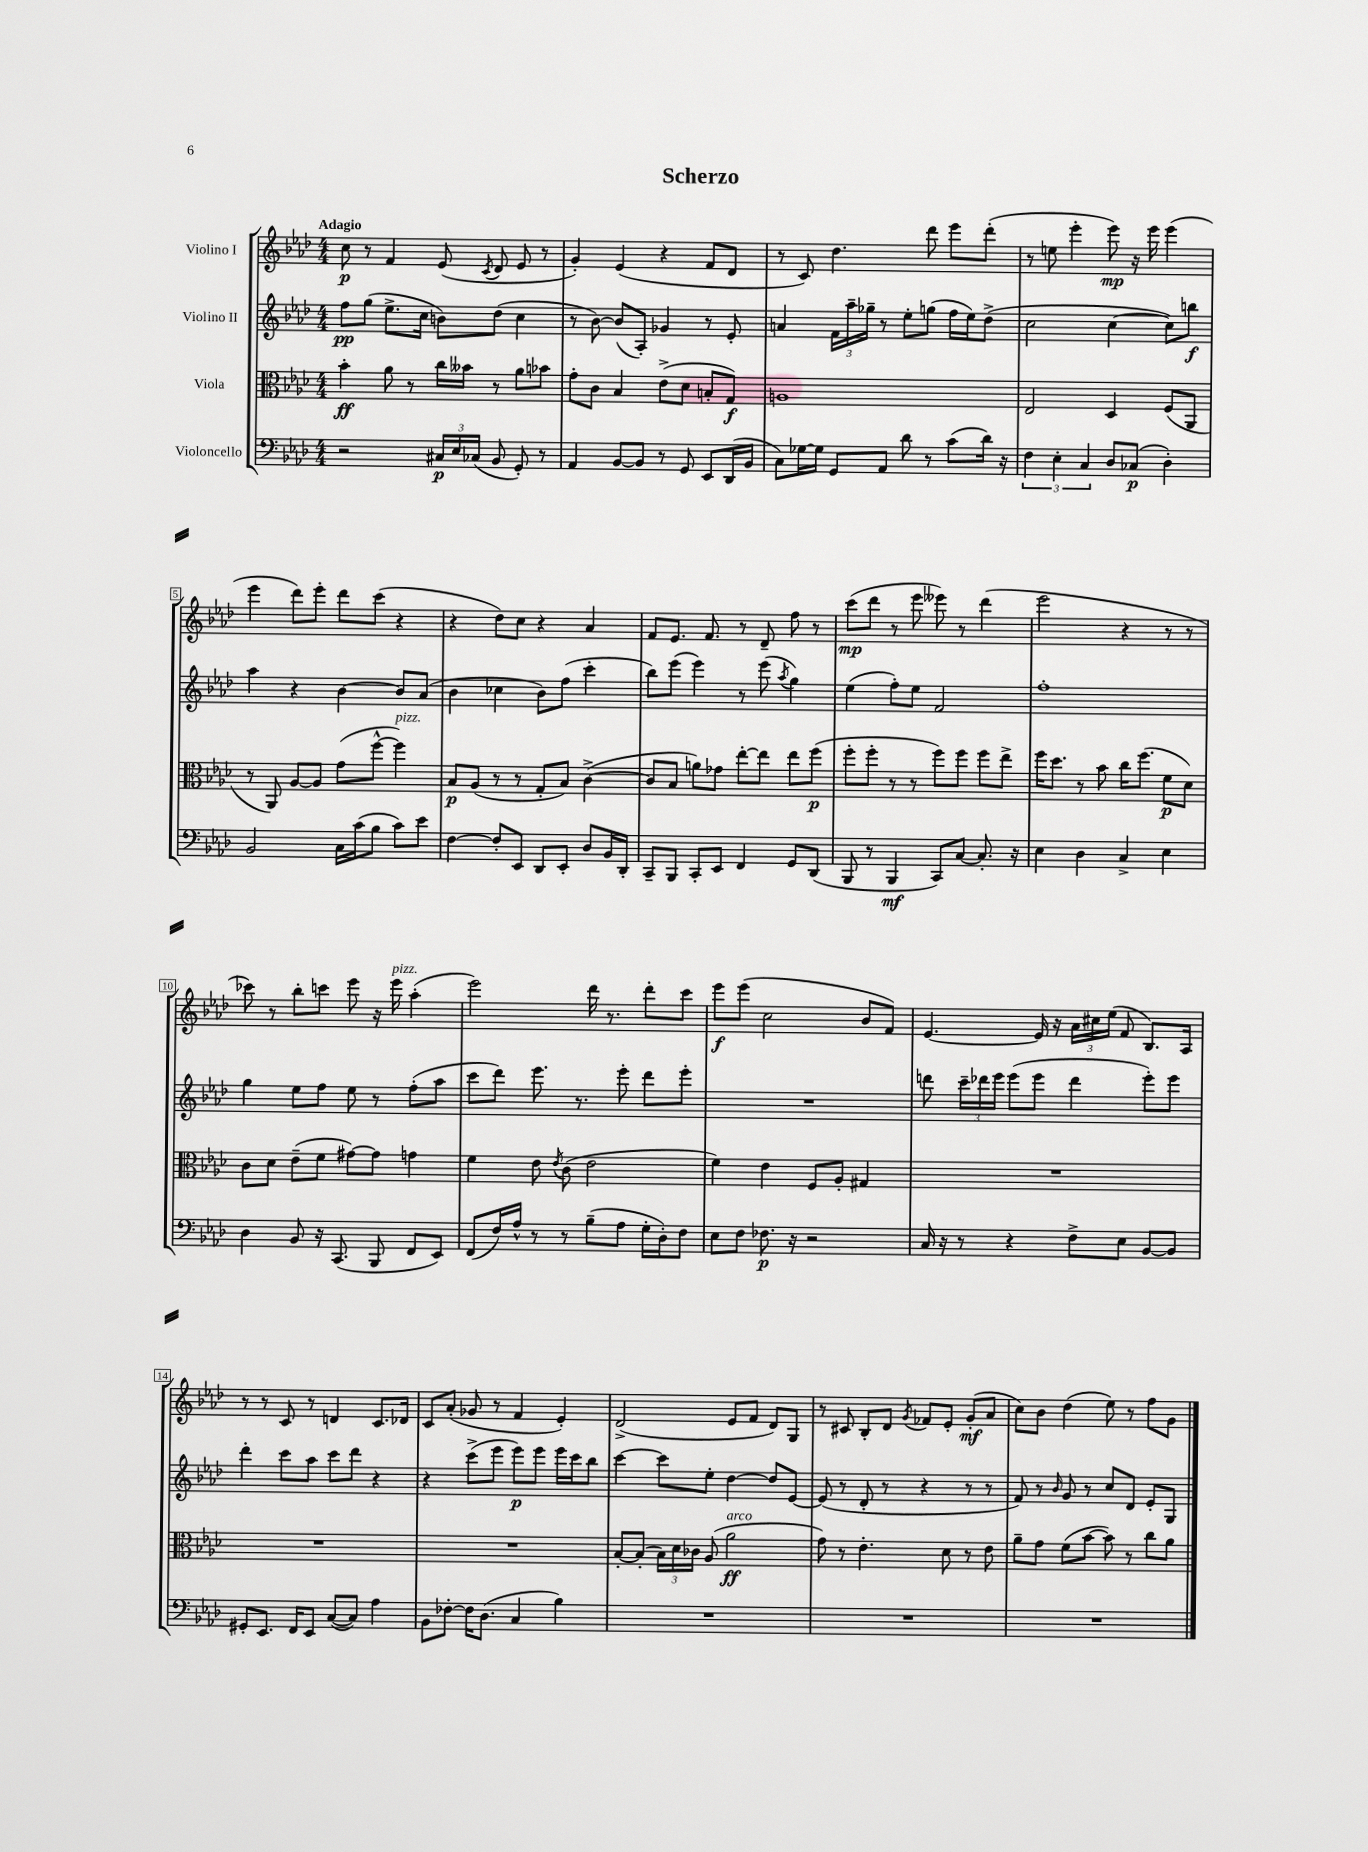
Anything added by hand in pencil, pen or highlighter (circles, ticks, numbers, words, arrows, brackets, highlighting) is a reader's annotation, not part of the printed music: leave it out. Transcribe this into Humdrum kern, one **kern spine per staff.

**kern	**kern	**kern	**kern
*staff4	*staff3	*staff2	*staff1
*clefF4	*clefC3	*clefG2	*clefG2
*k[b-e-a-d-]	*k[b-e-a-d-]	*k[b-e-a-d-]	*k[b-e-a-d-]
*M4/4	*M4/4	*M4/4	*M4/4
2r	4b-'	8ff	8cc
.	.	(8gg	8r
.	8a-	8.ee-^	4f
.	8r	.	.
.	.	16cc	.
24C#	16cc	8b)	(8e-
24E-	.	.	.
.	16b--	.	.
(24C-	.	.	.
.	.	.	8qc
8BB-	8r	(8dd-	8d-
8GG')	8a-	4cc	8e-
8r	8b-	.	8r
=	=	=	=
4AA-	8g'	8r	4g')
.	8c	[8b-)	.
[8BB-	4B-	(8b-]	(4e-
8BB-]	.	8A-')	.
8r	(8e-^	4g-	4r
8GG	8d-	.	.
8EE-	8B'	8r	8f
(16DD-	8G)	8e-'	8d-
16BB-	.	.	.
=	=	=	=
8C)	1A	4a	8r
[16G-	.	.	8c)
16G-]	.	.	.
8GG	.	24f	4.dd-
.	.	24aa-~	.
.	.	24gg-~	.
8AA-	.	8r	.
8d-	.	8ee-'	.
8r	.	(8gg	8ddd-
(8c	.	16ff	8eee-
.	.	16ee-)	.
16d-)	.	(8dd-^	(8ddd-'
16r	.	.	.
=	=	=	=
6F	2E-	2cc	8r
.	.	.	8ee
6E-'	.	.	.
.	.	.	4eee-'
6C	.	.	.
8D-	4D-	[4cc	8eee-)
(8C-	.	.	16r
.	.	.	16eee-
4D-')	(8F	8cc])	(4eee-
.	8AA-	8bb	.
=	=	=	=
2BB-	8r	4aa-	4eee-
.	8AA-)	.	.
.	[8A-	4r	8ddd-)
.	8A-]	.	8eee-'
16C	(8g	[4b-	8ddd-
(16c	.	.	.
8B-	[8ff^^	.	(8ccc
8c)	4ff])	8b-]	4r
8e-	.	(8a-	.
=	=	=	=
[4F	8B-	4b-	4r
.	(8A-	.	.
8F']	8r	4cc-	8dd-)
8EE-	8r	.	8cc
8DD-	8G'	8b-)	4r
8EE-'	8B-)	(8ff	.
8D-	([4c^	4ccc'	4a-
16BB-	.	.	.
16DD-'	.	.	.
=	=	=	=
8CC~	8c]	8bb-)	8f
8BBB-	8B-	(8eee-	8.e-
8CC'	8a)	4eee-)	.
.	.	.	8.f
8EE-	8g-	.	.
4FF	[8ee-'	8r	8r
.	8ee-]	(8eee-	8d-~
.	.	8qaa-	.
8GG	8ee-	4gg)	8ff
(8DD-	(8ff	.	8r
=	=	=	=
8BBB-	8ff'	(4ee-	(8ccc
8r	8ff'	.	8ddd-
4BBB-	8r	8ff')	8r
.	8r	8ee-	8eee-
8CC)	8ff)	2f	8eee--)
[8C	8ff	.	8r
8.C']	8ff	.	(4ddd-
.	8ee-^	.	.
16r	.	.	.
=	=	=	=
4E-	16ff	1ff'	2eee-
.	8.dd-	.	.
4D-	8r	.	.
.	8b-	.	.
4C^	16cc	.	4r
.	(8.ff	.	.
4E-	8f	.	8r
.	8d-)	.	8r
=	=	=	=
4D-	8c	4gg	8ccc-)
.	8d-	.	8r
8BB-	(8e-~	8ee-	8bb-'
16r	8f	8ff	8ccc
(8.CC	.	.	.
.	[8g#)	8ee-	8eee-
8BBB-	8g#]	8r	16r
.	.	.	16eee-
8FF	4g	(8ff'	(4aa-'
8EE-)	.	8aa-	.
=	=	=	=
(8FF	4f	8ccc	2eee-)
16F)	.	8ddd-)	.
16A-^^	.	.	.
8r	8e-	8.eee-	.
.	8qe-	.	.
8r	(8c	.	.
.	.	8.r	.
(8B-~	2e-	.	16ddd-
.	.	.	8.r
8A-	.	8eee-'	.
16G'	.	8ddd-	8ddd-'
16D-')	.	.	.
8F	.	8eee-'	8ccc
=	=	=	=
8E-	4f)	1r	8eee-
8F	.	.	(8eee-
8.F-	4e-	.	2cc
16r	.	.	.
2r	8F	.	.
.	8A-'	.	.
.	4G#	.	8b-
.	.	.	8f)
=	=	=	=
16C	1r	8ddd	[4.e-
16r	.	.	.
8r	.	24ccc~	.
.	.	24ddd-	.
.	.	24eee-	.
4r	.	(8eee-	.
.	.	8eee-	16e-]
.	.	.	16r
8F^	.	4ddd-	24a-
.	.	.	24cc#
.	.	.	(24ee-
8E-	.	.	8f
[8BB-	.	8eee-')	8.B-)
8BB-]	.	8eee-	.
.	.	.	16A-
=	=	=	=
8GG#'	1r	4ddd-'	8r
8.EE-	.	.	8r
.	.	8ccc	8c
16FF	.	.	.
8EE-	.	8aa-	8r
([8C	.	8ccc	4d
8C])	.	8ddd-	.
4A-	.	4r	8.c
.	.	.	16d-
=	=	=	=
8BB-	1r	4r	8c
[8F-'	.	.	(8a-'
16F-]	.	(8ccc^	8g-
(8.D-	.	.	.
.	.	8eee-	8r
4C	.	8eee-)	4f
.	.	8eee-	.
4B-)	.	16eee-	4e-')
.	.	16ccc	.
.	.	8bb-	.
=	=	=	=
1r	[8B-'	[4ccc	(2d-^
.	(8B-']	.	.
.	24B-)	8ccc]	.
.	24d-	.	.
.	24c-	.	.
.	(8A-	8ee-'	.
.	2a-	[4dd-	8e-
.	.	.	8f
.	.	8dd-]	8d-)
.	.	[8e-	8G
=	=	=	=
1r	8g)	(8e-]	8r
.	8r	8r	8c#
.	4.e-'	8d-'	8B-'
.	.	8r	8d-
.	.	.	8qg
.	.	4r	8f-
.	8d-	.	8e-'
.	8r	8r	(8g'
.	8e-	8r	8a-
=	=	=	=
1r	8a-~	8f)	8cc)
.	8g	8r	8b-
.	.	16qqb-	.
.	(8f	8g	(4dd-
.	[8b-	8r	.
.	8b-])	8cc	8ee-)
.	8r	8d-	8r
.	8cc	8e-'	8ff
.	8a-	8G	8g
==	==	==	==
*-	*-	*-	*-
